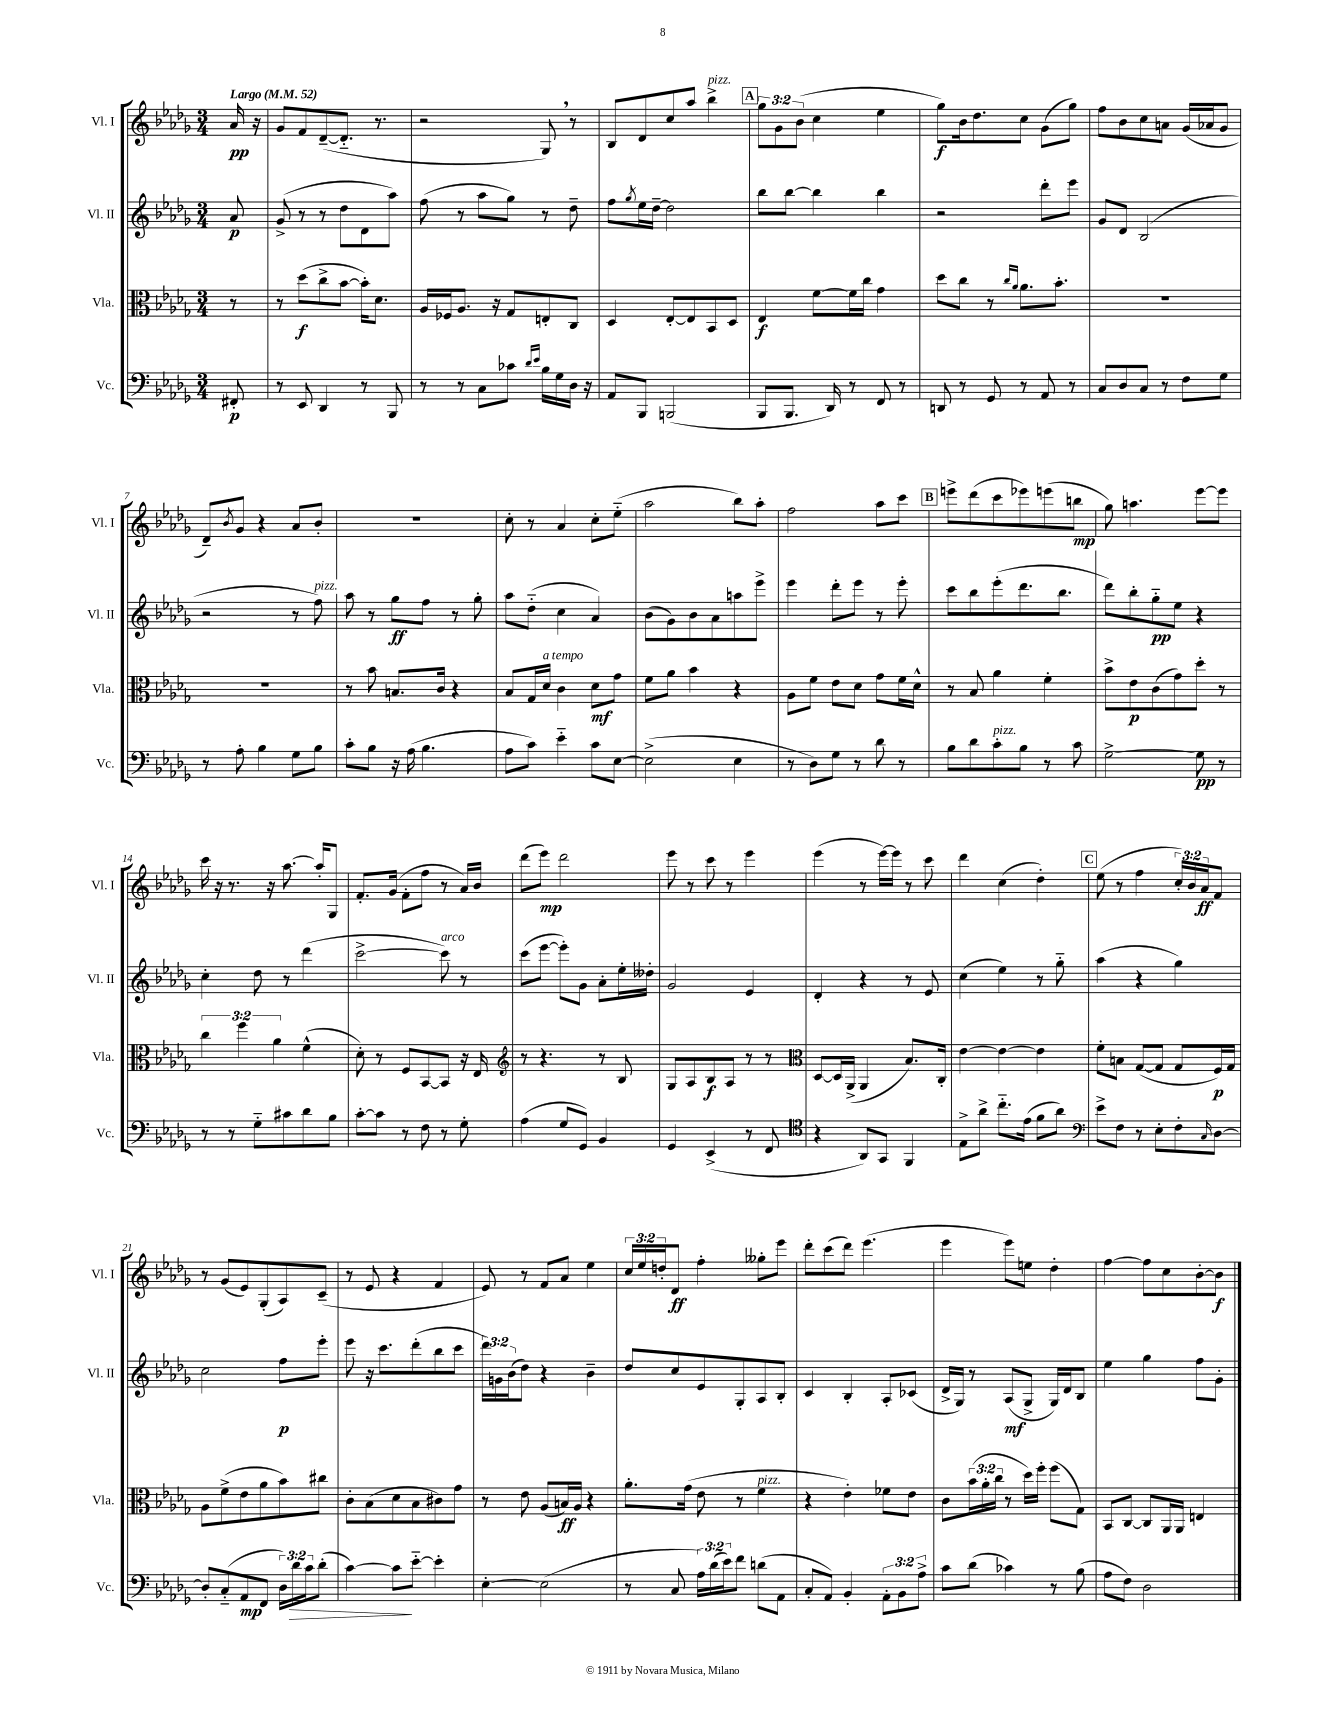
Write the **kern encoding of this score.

**kern	**dynam	**kern	**dynam	**kern	**dynam	**kern	**dynam
*part4	*part4	*part3	*part3	*part2	*part2	*part1	*part1
*staff4	*staff4	*staff3	*staff3	*staff2	*staff2	*staff1	*staff1
*I"Vc.	*	*I"Vla.	*	*I"Vl. II	*	*I"Vl. I	*
*I'Vc.	*	*I'Vla.	*	*I'Vl. II	*	*I'Vl. I	*
*clefF4	*	*clefC3	*	*clefG2	*	*clefG2	*
*k[b-e-a-d-g-]	*	*k[b-e-a-d-g-]	*	*k[b-e-a-d-g-]	*	*k[b-e-a-d-g-]	*
*M3/4	*	*M3/4	*	*M3/4	*	*M3/4	*
*MM52	*	*MM52	*	*MM52	*	*MM52	*
=	=	=	=	=	=	=	=
!	!	!	!	!	!	!LO:TX:a:B:t=Largo	!
8FF#X'/	p	8r	.	8a-/	p	16a-/	pp
.	.	.	.	.	.	16r	.
=1	=1	=1	=1	=1	=1	=1	=1
8r	.	8r	.	(8g-^/	.	8g-/L	.
8EE-/	.	(8dd-\L	f	8r	.	8f/	.
4DD-/	.	8cc^\	.	8r	.	([8d-~/	.
.	.	[8b-\J	.	8dd-\L	.	8.d-/J]	.
8r	.	16b-'\KL])	.	8d-\	.	.	.
.	.	8.d-\J	.	.	.	8.r	.
8BBB-/	.	.	.	8aa-\J)	.	.	.
=2	=2	=2	=2	=2	=2	=2	=2
8r	.	16A-/LL	.	(8ff\	.	2r	.
.	.	16F-X/J	.	.	.	.	.
8r	.	8.A-/J	.	8r	.	.	.
8C\L	.	.	.	8aa-\L	.	.	.
.	.	16r	.	.	.	.	.
8c-X\J	.	8G-/L	.	8gg-\J)	.	.	.
16qqd-/LL	.	.	.	.	.	.	.
16qqe-/JJ	.	.	.	.	.	.	.
16B-\LL	.	8En'/	.	8r	.	8G-,/)	.
16G-\	.	.	.	.	.	.	.
16D-\JJ	.	8C/J	.	8dd-~\	.	8r	.
16r	.	.	.	.	.	.	.
=3	=3	=3	=3	=3	=3	=3	=3
8AA-/L	.	4D-/	.	8ff\L	.	8B-/L	.
.	.	.	.	8qgg-/	.	.	.
8BBB-/J	.	.	.	16ee-\L	.	8d-/	.
.	.	.	.	[16dd-~\JJ	.	.	.
(2BBBn/	.	[8E-'/L	.	2dd-\]	.	8cc/	.
.	.	8E-/]	.	.	.	8aa-/J	.
!	!	!	!	!	!	!LO:TX:a:i:t=pizz.	!
.	.	8BB-/	.	.	.	4bb-^\	.
.	.	8D-/J	.	.	.	.	.
!!LO:REH:place=s1:t=A
=4	=4	=4	=4	=4	=4	=4	=4
8BBB-/L	.	4E-/	f	8bb-\L	.	12gg-\L	.
.	.	.	.	.	.	12g-\	.
8.BBB-/J	.	.	.	[8bb-\J	.	.	.
.	.	.	.	.	.	(12b-\J	.
.	.	[8f\L	.	4bb-\]	.	4cc\	.
16DD-/)	.	.	.	.	.	.	.
8r	.	16f\L]	.	.	.	.	.
.	.	16cc\JJ	.	.	.	.	.
8FF/	.	4g-\	.	4bb-\	.	4ee-\	.
8r	.	.	.	.	.	.	.
=5	=5	=5	=5	=5	=5	=5	=5
8DDn/	.	8dd-\L	.	2r	.	8gg-\L)	f
8r	.	8cc\J	.	.	.	16b-\k	.
.	.	.	.	.	.	8.dd-\	.
8GG-/	.	8r	.	.	.	.	.
.	.	16qqcc/LL	.	.	.	.	.
.	.	16qqa-/JJ	.	.	.	.	.
8r	.	8.a-\L	.	.	.	8cc\J	.
8AA-/	.	.	.	8ddd-'\L	.	(8g-\L	.
.	.	8.b-'\J	.	.	.	.	.
8r	.	.	.	8eee-\J	.	8gg-\J)	.
=6	=6	=6	=6	=6	=6	=6	=6
8C/L	.	2.r	.	8g-/L	.	8ff\L	.
8D-/	.	.	.	8d-/J	.	8b-\	.
8C/J	.	.	.	(2B-/	.	8cc\	.
8r	.	.	.	.	.	8an\J	.
8F\L	.	.	.	.	.	(16g-/LL	.
.	.	.	.	.	.	16a-X/J	.
8G-\J	.	.	.	.	.	8g-/J	.
!!LO:LB:g=z
=7	=7	=7	=7	=7	=7	=7	=7
8r	.	2.r	.	2r	.	8d-~/L)	.
.	.	.	.	.	.	8qb-/	.
8A-'\	.	.	.	.	.	8g-/J	.
4B-\	.	.	.	.	.	4r	.
8G-\L	.	.	.	8r	.	8a-/L	.
!	!	!	!	!LO:TX:a:i:t=pizz.	!	!	!
8B-\J	.	.	.	8ff\)	.	8b-'/J	.
=8	=8	=8	=8	=8	=8	=8	=8
8c'\L	.	8r	.	8aa-\	.	2.r	.
8B-\J	.	8b-\	.	8r	.	.	.
16r	.	8.Bn/L	.	8gg-\L	ff	.	.
(16A-\	.	.	.	.	.	.	.
4.B-\	.	.	.	8ff\J	.	.	.
.	.	16c/Jk	.	.	.	.	.
.	.	4r	.	8r	.	.	.
.	.	.	.	8gg-'\	.	.	.
=9	=9	=9	=9	=9	=9	=9	=9
8A-\L	.	8B-/L	.	8aa-\L	.	8cc'\	.
8c\J)	.	16G-/L	.	(8dd-\J	.	8r	.
!	!	!LO:TX:a:i:t=a tempo	!	!	!	!	!
.	.	16d-/JJ	.	.	.	.	.
4e-\	.	4c\	.	4cc\	.	4a-/	.
8c\L	.	8d-\L	mf	4a-/)	.	8cc'\L	.
[8E-\J	.	8g-\J	.	.	.	(8ee-\J	.
=10	=10	=10	=10	=10	=10	=10	=10
(2E-^\]	.	8f\L	.	(8b-\L	.	2aa-\	.
.	.	8a-\J	.	8g-\)	.	.	.
.	.	4b-\	.	8b-\	.	.	.
.	.	.	.	8a-\	.	.	.
4E-\	.	4r	.	8aan\	.	8bb-\L)	.
.	.	.	.	8eee-^\J	.	8aa-'\J	.
=11	=11	=11	=11	=11	=11	=11	=11
8r	.	8A-\L	.	4eee-\	.	2ff\	.
8D-\L)	.	8f\J	.	.	.	.	.
8G-\J	.	8e-\L	.	8ddd-'\L	.	.	.
8r	.	8d-\J	.	8eee-\J	.	.	.
8d-\	.	8g-\L	.	8r	.	8aa-\L	.
8r	.	16f\L	.	8eee-'\	.	8ccc\J	.
.	.	16d-^^\JJ	.	.	.	.	.
!!LO:REH:place=s1:t=B
=12	=12	=12	=12	=12	=12	=12	=12
8B-\L	.	8r	.	8ccc\L	.	8eeen^\L	.
8d-\	.	8B-/	.	8bb-\	.	(8ddd-\	.
!LO:TX:a:i:t=pizz.	!	!	!	!	!	!	!
8c'\	.	4a-\	.	(8eee-'\	.	8ccc\	.
8B-\J	.	.	.	8.ddd-\	.	8eee-X\)	.
8r	.	4f'\	.	.	.	(8eeen\	.
.	.	.	.	8.bb-\J	.	.	.
8c\	.	.	.	.	.	8bbn\J	mp
=13	=13	=13	=13	=13	=13	=13	=13
[2G-^\	.	8b-^\L	.	8ddd-\L)	.	8gg-\)	.
.	.	8e-\	p	8bb-'\	.	4.aan\	.
.	.	(8c\	.	8gg-\	pp	.	.
.	.	8g-\)	.	8ee-\J	.	.	.
8G-\]	pp	8dd-'\J	.	4r	.	[8eee-\L	.
8r	.	8r	.	.	.	8eee-\J]	.
!!LO:LB:g=z
=14	=14	=14	=14	=14	=14	=14	=14
8r	.	6cc\	.	4cc'\	.	16ccc\	.
.	.	.	.	.	.	16r	.
8r	.	.	.	.	.	8.r	.
.	.	6ff\	.	.	.	.	.
8G-\L	.	.	.	8dd-\	.	.	.
.	.	.	.	.	.	16r	.
.	.	6a-\	.	.	.	.	.
8c#X\	.	.	.	8r	.	[8.aa-\	.
8d-\	.	(4f^^\	.	(4ddd-\	.	.	.
.	.	.	.	.	.	16aa-'/KL]	.
8B-\J	.	.	.	.	.	8G-/J	.
=15	=15	=15	=15	=15	=15	=15	=15
[8c'\L	.	8d-'\)	.	[2ccc^\	.	8.f'/L	.
8c\J]	.	8r	.	.	.	.	.
.	.	.	.	.	.	(16g-/Jk	.
8r	.	8F/L	.	.	.	8f'\L	.
8F\	.	[8BB-/	.	.	.	8ff\J	.
!	!	!	!	!LO:TX:a:i:t=arco	!	!	!
8r	.	8BB-/J]	.	8ccc\])	.	8r	.
8G-'\	.	16r	.	8r	.	16a-/LL)	.
.	.	16E-/	.	.	.	16b-/JJ	.
=16	=16	=16	=16	=16	=16	=16	=16
*	*	*clefG2	*	*	*	*	*
(4A-\	.	8r	.	(8ccc\L	.	(8ddd-\L	.
.	.	4.r	.	[8eee-\J	.	8eee-\J)	mp
8G-/L	.	.	.	8eee-'\L])	.	2ddd-\	.
8GG-/J)	.	.	.	8g-\J	.	.	.
4BB-/	.	8r	.	8a-'\L	.	.	.
.	.	8B-/	.	16ee-'\L	.	.	.
.	.	.	.	16dd--X'\JJ	.	.	.
=17	=17	=17	=17	=17	=17	=17	=17
4GG-/	.	8G-/L	.	2g-/	.	8eee-\	.
.	.	8A-/	.	.	.	8r	.
(4EE-^/	.	8B-/	f	.	.	8ccc\	.
.	.	8A-/J	.	.	.	8r	.
8r	.	8r	.	4e-/	.	4eee-\	.
8FF/	.	8r	.	.	.	.	.
=18	=18	=18	=18	=18	=18	=18	=18
*clefC4	*	*clefC3	*	*	*	*	*
4r	.	[8D-/L	.	4d-'/	.	(4eee-\	.
.	.	16D-/L]	.	.	.	.	.
.	.	(16AA-^/JJ	.	.	.	.	.
8AA-/L)	.	4AA-/	.	4r	.	8r	.
8GG-/J	.	.	.	.	.	[16eee-\LL)	.
.	.	.	.	.	.	16eee-\JJ]	.
4FF/	.	8.B-/L)	.	8r	.	8r	.
.	.	.	.	8e-/	.	8ccc\	.
.	.	16C'/Jk	.	.	.	.	.
=19	=19	=19	=19	=19	=19	=19	=19
8E-^\L	.	[4e-\	.	(4cc\	.	4ddd-\	.
8a-^\J	.	.	.	.	.	.	.
8.cc\L	.	4e-\_	.	4ee-\)	.	(4cc\	.
(16e-\Jk	.	.	.	.	.	.	.
8f\L	.	4e-\]	.	8r	.	4dd-'\)	.
8a-\J)	.	.	.	8gg-\	.	.	.
!!LO:REH:place=s1:t=C
=20	=20	=20	=20	=20	=20	=20	=20
*clefF4	*	*	*	*	*	*	*
8e-^\L	.	8f'\L	.	(4aa-\	.	(8ee-\	.
8F\J	.	8Bn\J	.	.	.	8r	.
8r	.	([8G-/L	.	4r	.	4ff\	.
8E-'\L	.	8G-/J]	.	.	.	.	.
8F'\	.	8G-/L	.	4gg-\)	.	24cc'/LL)	.
.	.	.	.	.	.	24b-/	.
.	.	.	.	.	.	24a-/J	ff
16qqC/	.	.	.	.	.	.	.
[8D-\J	.	16F/L)	p	.	.	8f/J	.
.	.	16G-/JJ	.	.	.	.	.
!!LO:LB:g=z
=21	=21	=21	=21	=21	=21	=21	=21
8D-'/L]	.	8A-\L	.	2cc\	.	8r	.
(8C/	.	(8f^\	.	.	.	(8g-/L	.
8AA-/	mp	8e-\	.	.	.	8e-/)	.
8FF/J	.	8a-\	.	.	.	(8G-'/	.
24D-\LL)	.	8b-\)	.	8ff\L	p	8A-/)	.
!	!LO:HP:b	!	!	!	!	!	!
24d-\	>	.	.	.	.	.	.
24c\J	.	.	.	.	.	.	.
(8d-'\J	.	8cc#X\J	.	8eee-'\J	.	(8c~/J	.
=22	=22	=22	=22	=22	=22	=22	=22
[4c\)	.	8c'\L	.	8eee-\	.	8r	.
.	.	(8B-\	.	16r	.	8e-/	.
.	.	.	.	8.ccc\L	.	.	.
8c\L]	.	8d-\	.	.	.	4r	.
[8e-\J	]	8B-\	.	(8ddd-'\	.	.	.
4e-'\]	.	8c#X\)	.	8bb-\	.	4f/	.
.	.	8g-\J	.	8ccc\J	.	.	.
=23	=23	=23	=23	=23	=23	=23	=23
[4E-'\	.	8r	.	24ddd-\LL)	.	8e-/)	.
.	.	.	.	24gn\	.	.	.
.	.	.	.	(24b-\J	.	.	.
.	.	8e-\	.	8dd-\J)	.	8r	.
(2E-\]	.	(8A-/L	.	4r	.	8f/L	.
.	.	16Bn/L)	ff	.	.	8a-/J	.
.	.	16A-/JJ	.	.	.	.	.
.	.	4r	.	4b-~\	.	4ee-\	.
=24	=24	=24	=24	=24	=24	=24	=24
8r	.	8.a-'\L	.	8dd-/L	.	24cc/LL	.
.	.	.	.	.	.	24ee-/	.
.	.	.	.	.	.	24ddn'/J	.
8C/	.	.	.	8cc/	.	8d-/J	ff
.	.	(16g-\Jk	.	.	.	.	.
24A-\LL)	.	8e-\	.	8e-/	.	4ff'\	.
(24d-\	.	.	.	.	.	.	.
24e-\J)	.	.	.	.	.	.	.
8f\J	.	8r	.	8G-'/	.	.	.
!	!	!LO:TX:a:i:t=pizz.	!	!	!	!	!
(8dn\L	.	4f\	.	8A-/	.	8gg--X'\L	.
8AA-\J	.	.	.	8B-'/J	.	8eee-\J	.
=25	=25	=25	=25	=25	=25	=25	=25
8C'/L	.	4r	.	4c/	.	8ddd-'\L	.
8AA-/J)	.	.	.	.	.	(8ccc\	.
4BB-'/	.	4e-'\)	.	4B-'/	.	8ddd-\J)	.
.	.	.	.	.	.	(4.eee-\	.
12AA-'\L	.	8f-X\L	.	8A-'/L	.	.	.
12BB-\	.	.	.	.	.	.	.
.	.	8e-\J	.	(8c-X/J	.	.	.
12A-^\J	.	.	.	.	.	.	.
=26	=26	=26	=26	=26	=26	=26	=26
8c\L	.	8c\L	.	16d-^/LL	.	4eee-\	.
.	.	.	.	16G-/JJ)	.	.	.
(8d-\J	.	(24b-\L	.	8r	.	.	.
.	.	24a-'\	.	.	.	.	.
.	.	24cc\JJ	.	.	.	.	.
4c-X\)	.	8r	.	(8A-/L	mf	8eee-\L)	.
.	.	16dd-\LL)	.	8G-^/J	.	8een\J	.
.	.	16ff'\JJ	.	.	.	.	.
8r	.	(8ff\L	.	16G-/LL)	.	4dd-'\	.
.	.	.	.	16d-/J	.	.	.
(8B-\	.	8G-\J)	.	8B-/J	.	.	.
=27	=27	=27	=27	=27	=27	=27	=27
8A-\L	.	8BB-/L	.	4ee-\	.	[4ff\	.
8F\J)	.	[8C/J	.	.	.	.	.
2D-\	.	8C/L]	.	4gg-\	.	8ff\L]	.
.	.	16AA-/L	.	.	.	8cc\	.
.	.	16AA-/JJ	.	.	.	.	.
.	.	4En/	.	8ff\L	.	[8b-'\	.
.	.	.	.	8g-'\J	.	8b-\J]	f
==	==	==	==	==	==	==	==
*-	*-	*-	*-	*-	*-	*-	*-
